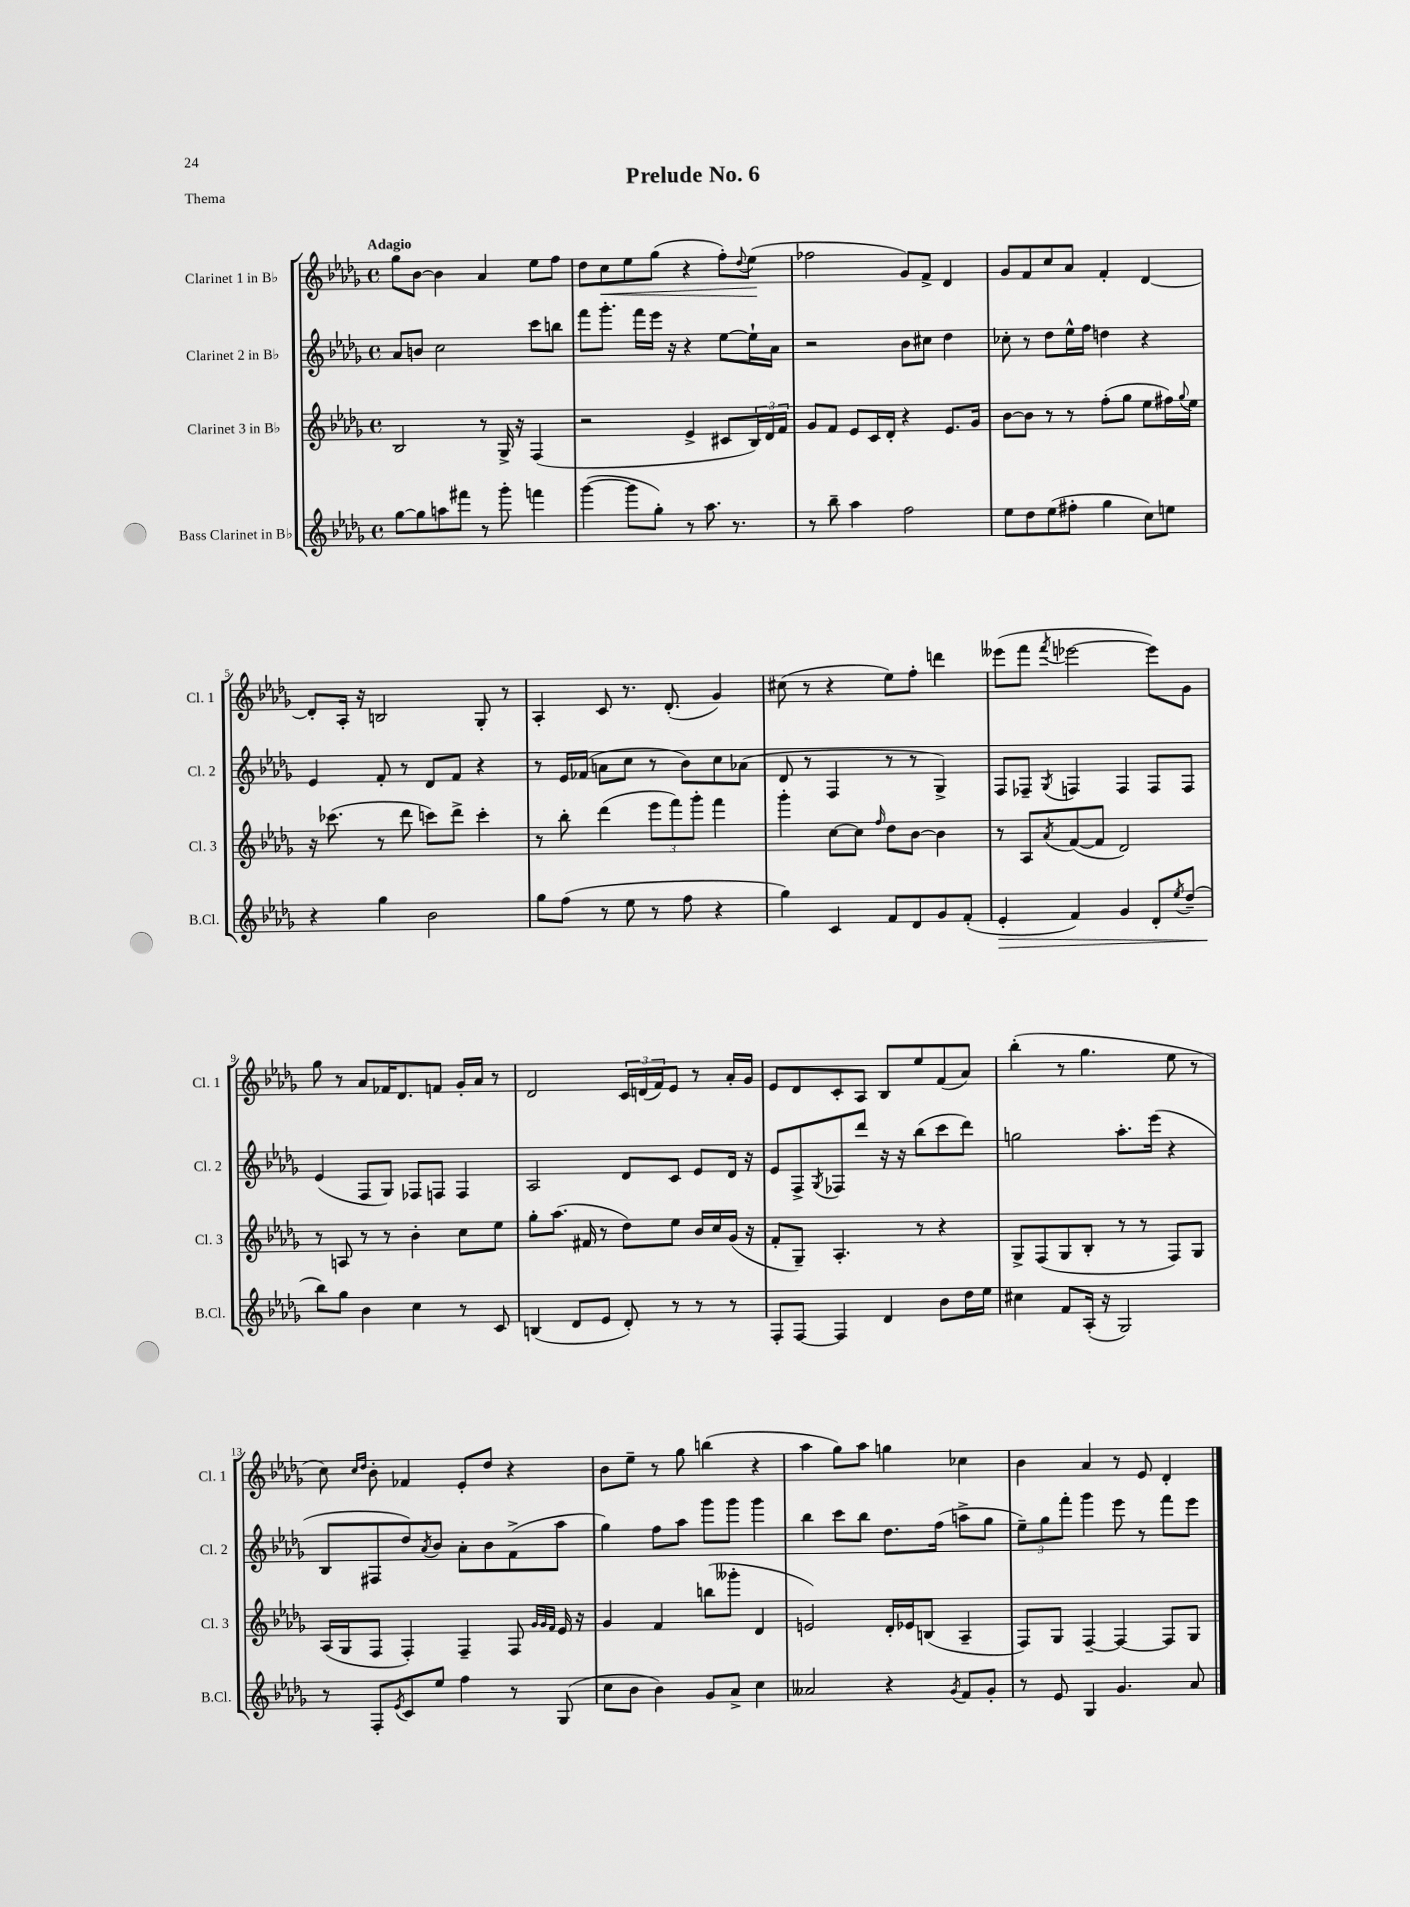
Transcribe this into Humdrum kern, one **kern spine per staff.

**kern	**dynam	**kern	**kern	**kern	**dynam
*part4	*part4	*part3	*part2	*part1	*part1
*staff4	*staff4	*staff3	*staff2	*staff1	*staff1
*I"Bass Clarinet in B♭	*	*I"Clarinet 3 in B♭	*I"Clarinet 2 in B♭	*I"Clarinet 1 in B♭	*
*I'B.Cl.	*	*I'Cl. 3	*I'Cl. 2	*I'Cl. 1	*
*clefG2	*	*clefG2	*clefG2	*clefG2	*
*k[b-e-a-d-g-]	*	*k[b-e-a-d-g-]	*k[b-e-a-d-g-]	*k[b-e-a-d-g-]	*
*M4/4	*	*M4/4	*M4/4	*M4/4	*
*met(c)	*	*met(c)	*met(c)	*met(c)	*
=1	=1	=1	=1	=1	=1
!	!	!	!	!LO:TX:a:B:t=Adagio	!
[8gg-\L	.	2B-/	8a-/L	8gg-\L	.
8gg-\]	.	.	8bn/J	[8b-\J	.
8aan\	.	.	2cc\	4b-\]	.
8fff#X\J	.	.	.	.	.
8r	.	8r	.	4a-/	.
8ggg-'\	.	16G-^/	.	.	.
.	.	16r	.	.	.
4fffn\	.	(4F/	8ccc\L	8ee-\L	.
.	.	.	8bbn\J	8ff\J	.
=2	=2	=2	=2	=2	=2
([4ggg-\	.	2r	8fff\L	8dd-\L	.
!	!	!	!	!	!LO:HP:b
.	.	.	8.ggg-'\J	8cc\	<
8ggg-\L]	.	.	.	8ee-\	.
.	.	.	16fff\LL	.	.
8gg-'\J)	.	.	16eee-\JJ	(8gg-\J	.
.	.	.	16r	.	.
8r	.	4e-^/	4r	4r	.
8.aa-\	.	.	.	.	.
.	.	8c#X/L	[8ee-\L	8ff'\L)	.
8.r	.	.	.	.	.
.	.	.	.	8qqdd-/	.
.	.	24B-/L)	16ee-`\L]	(8ee-\J	.
.	.	24d-/	.	.	.
.	.	.	16a-\JJ	.	.
.	.	24f/JJ	.	.	.
.	.	.	.	.	[
=3	=3	=3	=3	=3	=3
8r	.	8g-/L	2r	2ff-X\	.
8bb-~\	.	8f/J	.	.	.
4aa-\	.	8e-/L	.	.	.
.	.	16c/L	.	.	.
.	.	16d-'/JJ	.	.	.
2ff\	.	4r	8b-\L	8g-/L)	.
.	.	.	8cc#X\J	8f^/J	.
.	.	8.e-/L	4dd-\	4d-/	.
.	.	16g-/Jk	.	.	.
=4	=4	=4	=4	=4	=4
8ee-\L	.	[8b-\L	8cc-X'\	8g-/L	.
8dd-\	.	8b-\J]	8r	8f/	.
(8ee-\	.	8r	8dd-\L	8cc/	.
8ff#X'\J	.	8r	16ee-^^\L	8a-/J	.
.	.	.	16ff\JJ	.	.
4gg-\	.	(8ff'\L	4ddn\	4f'/	.
.	.	8gg-\J	.	.	.
8cc\L)	.	8ee-\L	4r	[4d-/	.
8een\J	.	16ff#X\L)	.	.	.
.	.	8qqgg-/	.	.	.
.	.	16ee-\JJ	.	.	.
!!LO:LB:g=z
=5	=5	=5	=5	=5	=5
4r	.	16r	4e-/	8d-'/L]	.
.	.	(8.ccc-X\	.	.	.
.	.	.	.	16A-'/Jk	.
.	.	.	.	16r	.
4gg-\	.	8r	8f'/	2Bn/	.
.	.	8ddd-\	8r	.	.
2b-\	.	8cccn\L)	8d-/L	.	.
.	.	8ddd-^\J	8f/J	.	.
.	.	4ccc'\	4r	8G-'/	.
.	.	.	.	8r	.
=6	=6	=6	=6	=6	=6
8gg-\L	.	8r	8r	4A-'/	.
(8ff\J	.	8bb-'\	16e-/LL	.	.
.	.	.	(16f-X/JJ	.	.
8r	.	(4ddd-\	8an\L	8c/	.
8ee-\	.	.	8cc\J	8.r	.
8r	.	12eee-\L	8r	.	.
.	.	.	.	(8.d-'/	.
.	.	12fff\)	.	.	.
8ff\	.	.	8b-\L)	.	.
.	.	12ggg-'\J	.	.	.
4r	.	4fff\	8cc\	4g-/)	.
.	.	.	(8a-X\J	.	.
=7	=7	=7	=7	=7	=7
4gg-\)	.	4ggg-'\	8d-/	(8cc#X\	.
.	.	.	8r	8r	.
4c/	.	[8cc\L	4F/	4r	.
.	.	8cc\J]	.	.	.
.	.	16qqff/	.	.	.
8f/L	.	8dd-\L	8r	8ee-\L)	.
8d-/	.	[8b-\J	8r	8ff'\J	.
8g-/	.	4b-\]	4G-^/)	4dddn\	.
(8f'/J	.	.	.	.	.
=8	=8	=8	=8	=8	=8
!	!LO:HP:b	!	!	!	!
4e-'/	>	8r	8F/L	(8eee--X\L	.
.	.	8A-/L	8F-X~/J	8fff\J	.
.	.	8qa-/	8qG-/	8qfff/	.
4f/)	.	([8f/	4Fn/	[2eee-X\	.
.	.	8f/J]	.	.	.
4g-/	.	2d-/)	4F/	.	.
8d-'/L	.	.	8F/L	8eee-\L])	.
8qee-/	.	.	.	.	.
(8dd-~/J	.	.	8F/J	8g-\J	.
!!LO:LB:g=z
=9	=9	=9	=9	=9	=9
8bb-\L)	.	8r	(4e-/	8gg-\	.
8gg-\J	]	8An/	.	8r	.
4b-\	.	8r	8F/L	8a-/L	.
.	.	8r	8G-/J)	16f-X/K	.
.	.	.	.	8.d-/	.
4cc\	.	4b-'\	8F-X/L	.	.
.	.	.	8Fn/J	8fn/J	.
8r	.	8cc\L	4F/	16g-'/LL	.
.	.	.	.	16a-/JJ	.
8c/	.	8ee-\J	.	8r	.
=10	=10	=10	=10	=10	=10
(4Bn/	.	8gg-'\L	2A-/	2d-/	.
.	.	(8.aa-\J	.	.	.
8d-/L	.	.	.	.	.
.	.	16f#X/	.	.	.
8e-/J	.	8r	.	.	.
8d-'/)	.	8dd-\L)	8d-/L	24c/LL	.
.	.	.	.	(24dn/	.
.	.	.	.	24f/J)	.
8r	.	8ee-\J	8c/J	8e-/J	.
8r	.	16b-/LL	8e-/L	8r	.
.	.	16cc/	.	.	.
8r	.	(16g-/JJ	16d-/Jk	16a-'/LL	.
.	.	16r	16r	16g-/JJ	.
=11	=11	=11	=11	=11	=11
8F'/L	.	8f'/L	8e-/L	8e-/L	.
[8F/J	.	8G-~/J)	8F^/	8d-/	.
.	.	.	8qG-/	.	.
4F/]	.	4.A-'/	8F-X/	8c'/	.
.	.	.	8ddd-/J	8A-/J	.
4d-/	.	.	16r	8B-/L	.
.	.	.	16r	.	.
.	.	8r	(8bb-\L	8ee-/	.
8b-\L	.	4r	8ccc\	(8f/	.
16dd-\L	.	.	8ddd-\J)	8a-/J)	.
16ee-\JJ	.	.	.	.	.
=12	=12	=12	=12	=12	=12
4cc#X\	.	8G-^/L	2ggn\	(4bb-'\	.
.	.	(8F/	.	.	.
8f/L	.	8G-/	.	8r	.
(16A-'/Jk	.	8B-'/J	.	4.gg-\	.
16r	.	.	.	.	.
2G-/)	.	8r	8.aa-'\L	.	.
.	.	8r	.	.	.
.	.	.	(16eee-\Jk	.	.
.	.	8F/L)	4r	8ee-\	.
.	.	8G-/J	.	8r	.
!!LO:LB:g=z
=13	=13	=13	=13	=13	=13
8r	.	(16A-/LL	8B-/L	8cc\)	.
.	.	16G-/J	.	.	.
.	.	.	.	16qqcc/LL	.
.	.	.	.	16qqdd-/JJ	.
8F'/L	.	8F/J	8F#X/	8b-'\	.
8qe-/	.	.	.	.	.
8c/	.	4F'/)	8dd-/)	4f-X/	.
.	.	.	8qa-/	.	.
8ee-/J	.	.	8b-/J	.	.
4ff\	.	4F~/	8a-'\L	8e-'/L	.
.	.	.	8b-\	8dd-/J	.
8r	.	8F/	(8f^\	4r	.
.	.	32qqg-/LLL	.	.	.
.	.	32qqg-/	.	.	.
.	.	32qqf/JJJ	.	.	.
(8G-/	.	16e-/	8aa-\J	.	.
.	.	16r	.	.	.
=14	=14	=14	=14	=14	=14
8cc\L	.	4g-/	4gg-\)	8b-\L	.
8b-\J	.	.	.	8ee-~\J	.
4b-\)	.	4f/	8ff\L	8r	.
.	.	.	8aa-\J	8gg-\	.
8g-/L	.	(8bbn\L	8ggg-\L	(4bbn\	.
8a-^/J	.	8ggg--X'\J	8ggg-\J	.	.
4cc\	.	4d-/	4ggg-\	4r	.
=15	=15	=15	=15	=15	=15
2a--X/	.	2en/)	4bb-\	4aa-\	.
.	.	.	8ccc\L	8gg-\L)	.
.	.	.	8bb-\J	8aa-\J	.
4r	.	16d-'/LL	8.dd-\L	4ggn\	.
.	.	16e-X/J	.	.	.
.	.	(8Bn/J	.	.	.
.	.	.	(16ff\Jk	.	.
8qg-/	.	.	.	.	.
8f/L	.	4A-~/	8aan^\L	4cc-X\	.
8g-'/J	.	.	8gg-\J	.	.
=16	=16	=16	=16	=16	=16
8r	.	8F/L)	12ee-~\L)	4b-\	.
.	.	.	12gg-\	.	.
8e-/	.	8G-/J	.	.	.
.	.	.	12fff'\J	.	.
4G-/	.	[4F~/	4ggg-\	4a-/	.
4.g-/	.	4F/_	8eee-\	8r	.
.	.	.	8r	8e-/	.
.	.	8F/L]	8fff\L	4d-'/	.
8a-/	.	8G-/J	8eee-\J	.	.
==	==	==	==	==	==
*-	*-	*-	*-	*-	*-
